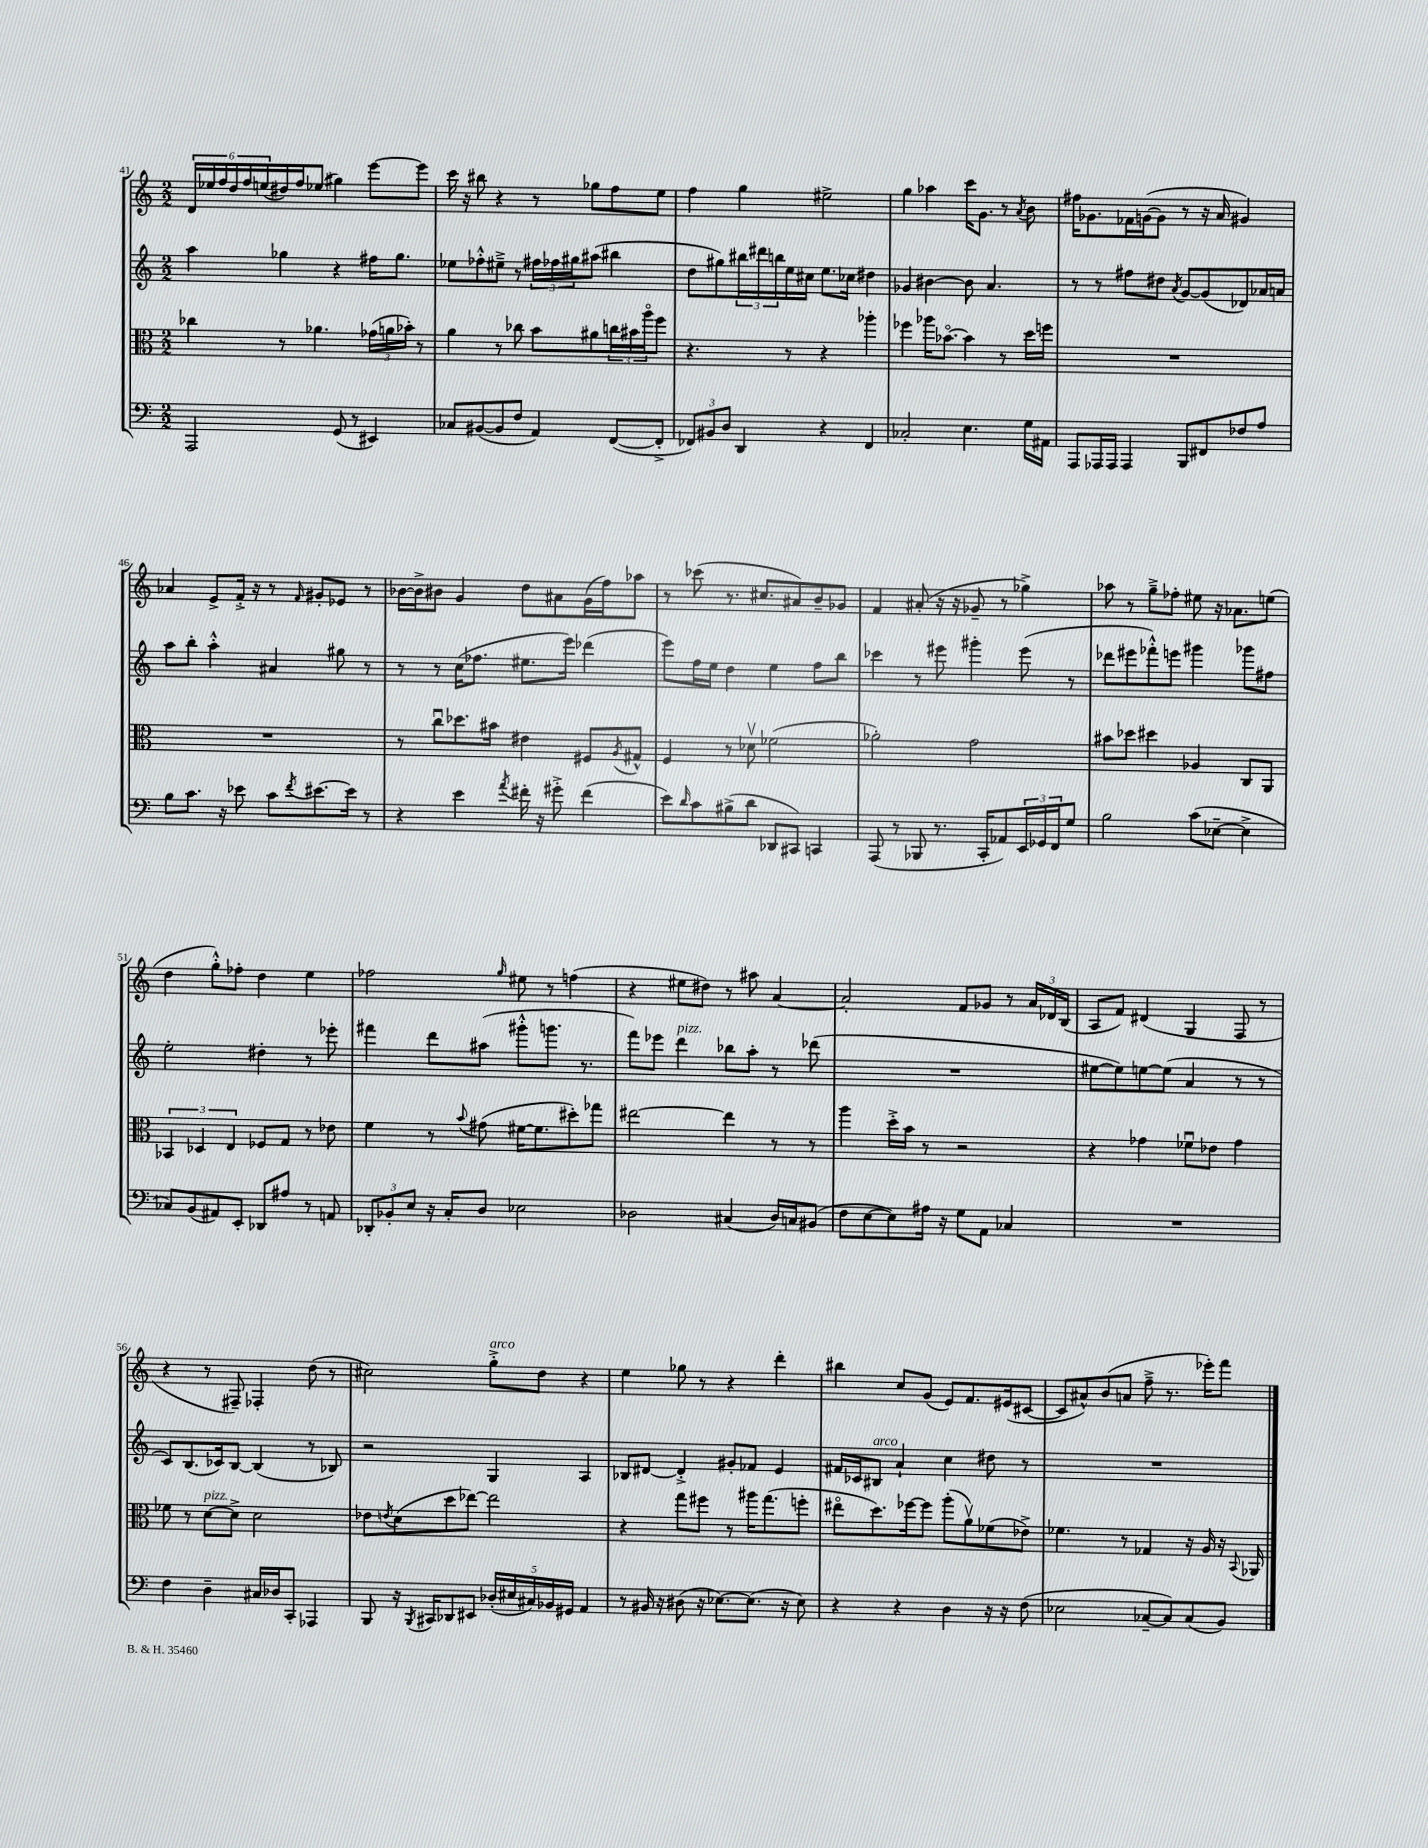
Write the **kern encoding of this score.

**kern	**kern	**kern	**kern
*part4	*part3	*part2	*part1
*staff4	*staff3	*staff2	*staff1
*clefF4	*clefC3	*clefG2	*clefG2
*k[]	*k[]	*k[]	*k[]
*M2/2	*M2/2	*M2/2	*M2/2
=41	=41	=41	=41
2AAA/	4cc-X\	4aa\	24d/LL
.	.	.	24ee-X/
.	.	.	24ff/
.	.	.	24dd/
.	.	.	24ff/
.	.	.	(24een/
.	8r	4gg-X\	16dd#X/)
.	.	.	16ff/J
.	4.a-X\	.	(8ee-X/J
(8GG/	.	4r	4gg#X\)
8r	.	.	.
4EE#X/)	(24g-X\LL	16ff#X\KL	[8eee\L
.	24an\	.	.
.	.	8.gg-\J	.
.	24b-X'\JJ)	.	.
.	8r	.	8eee\J]
=42	=42	=42	=42
8C-X/L	4a\	8ee-X\L	16ccc\
.	.	.	16r
([8BB#X/	.	8ff-X'^^\	8bb#X\
8BB#/]	8r	8ee#X~^\J	4r
8F/J	8cc-X\	8r	.
4AA/)	8b\L	24ff#X\LL	8r
.	.	24ff-X\	.
.	.	24gg#X\J	.
.	8a#X\	(8aa#X\J	8gg-X\L
([8FF/L	24ccn\L	4bb#X\	8ff\
.	24b#X\	.	.
.	24aa\J	.	.
8FF'^/J]	8ff\J	.	8ee\J
=43	=43	=43	=43
12FF-X/L)	4.r	8dd\L	4ff\
12BB#X/	.	.	.
.	.	8gg#X\)	.
12D/J	.	.	.
4DD/	.	24bb#X\L	4gg\
.	.	24ddd#X\	.
.	.	24bbn\	.
.	8r	16ee\	.
.	.	16cc#X\JJ	.
4r	4r	8.ee\L	2ee#X^\
.	.	16cc-X\Jk	.
4FF-/	4aa-X'\	4dd#X\	.
=44	=44	=44	=44
2C-X'/	4ff-X\	4g-X/	4gg\
.	16aa-X\KL	[4b#X\	4aa-X\
.	[8.b-X\J	.	.
4.E\	4b-\]	8b#\]	16ccc\KL
.	.	.	8.g\J
.	.	4.a/	.
.	8r	.	8r
.	.	.	8qa/
16G\LL	16dd\LL	.	8b\
16AA#X\JJ	16ffn\JJ	.	.
=45	=45	=45	=45
8AAA/L	1r	8r	16ff#X\KL
.	.	.	8.g-X\
16AAA-X/L	.	8r	.
16AAA-/JJ	.	.	.
4AAA-/	.	8ff#X\L	16f-X\L
.	.	.	([16gn\J
.	.	8dd#X\J	8g\J]
.	.	8qa/	.
8BBB/L	.	[8g/L	8r
8FF#X/	.	(8g/]	16r
.	.	.	16a/
8F-X/	.	8d-X/)	4g#X/)
8A/J	.	16a-X/L	.
.	.	16an/JJ	.
!!LO:LB:g=z
=46	=46	=46	=46
8B\L	1r	8aa\L	4a-X/
8.c\J	.	8bb'\J	.
.	.	4aa'^^\	8e^/L
16r	.	.	.
8e-X\	.	.	16f'^/Jk
.	.	.	16r
8c\L	.	4a#X/	8r
8qf/	.	.	16qqf/
[8.e#X\	.	.	8g#X'/L
.	.	8gg#X\	8e-X/J
16e#\Jk]	.	.	.
8r	.	8r	8r
=47	=47	=47	=47
4r	8r	8r	[16b-X\LL
.	.	.	16b-^\J]
.	8ccu\L	8r	8b#X\J
4e\	8.dd-X\	(16cc\KL	4g/
.	.	8.ff-X\J	.
.	16b#X\Jk	.	.
8qa/	.	.	.
16f#X'\	4e#X\	8.ee#X\L	8dd\L
16r	.	.	.
8g#X'^\	.	.	8a#X\
.	.	16eee\Jk)	.
(4f#\	8F#X/L	(4ddd-X\	(16g\L
.	.	.	16ff\J)
.	8qA/	.	.
.	8G#X^^/J	.	8aa-X\J
=48	=48	=48	=48
8e\L)	4F/	8eee\L)	8r
16qqd/	.	.	.
8c\	.	16ff\L	(8ccc-X\
.	.	16ee\JJ	.
(8B#X^\	8r	4dd\	8.r
8d\J	8d-Xv\	.	.
.	.	.	8.cc#X/L
8DD-X/L	(2f-X\	4ee\	.
8CC#X/J)	.	.	8a#X/)
4CCn/	.	8ff\L	8b~/
.	.	8bb\J	8g-X/J
=49	=49	=49	=49
(8AAA/	2a-X'\)	4ccc-X\	4f/
8r	.	.	.
8BBB-X/	.	8r	(8a#X'/
8.r	.	8eee#X\	16r
.	.	.	16r
.	2g\	4ggg#X'\	8g-X~/
16CC'/KL	.	.	.
8AA-X/)	.	.	8r
24EE/L	.	(8eee#\	4gg-X^\)
24GG-X/	.	.	.
24FF/J	.	.	.
8G/J	.	8r	.
=50	=50	=50	=50
2B\	8b#X\L	8ddd-X\L	8aa-X\
.	8dd-X\J	8eee#X\	8r
.	4dd#X\	8fff-X'^^\)	8gg~^\L
.	.	8eeen\J	8ff-X'\J
(8c\L	4A-X/	4ggg#X\	8ee#X\
[8E-X~\J	.	.	16r
.	.	.	8.a-X\L
4E-^\]	8C/L	8ggg-X\L	.
.	8AA/J	8ff#X\J	(8een\J
!!LO:LB:g=z
=51	=51	=51	=51
8C-X/L)	6BB-X/	2ee'\	4dd\
(8BB/	.	.	.
.	6D-X/	.	.
8AA#X/)	.	.	8gg'^^\L)
.	6E/	.	.
8EE'/J	.	.	8ff-X'\J
8DD-X/L	8F-X/L	4dd#X'\	4dd\
8A#X/J	8G/J	.	.
8r	8r	8r	4ee\
8AAn/	8e-X\	8eee-X'\	.
=52	=52	=52	=52
12DD-X'/L	4f\	4fff#X\	2ff-X\
12BB-X'/	.	.	.
12E/J	.	.	.
16r	8r	8ddd\L	.
16C'/KL	.	.	.
.	8qqb/	.	.
8D/J	(8g#X\	(8aa#X\J	.
.	.	.	16qqgg/
2E-X\	[16f#X\KL	8ggg#X'^^\L	8ee#X\
.	8.f#\]	.	.
.	.	8.gggn\J	8r
.	8dd#X'\)	.	(4ffn\
.	.	8.r	.
.	8gg-X\J	.	.
=53	=53	=53	=53
2D-X\	[2ee#X\	8fff\L)	4r
.	.	8eee-X\J	.
!	!	!LO:TX:a:i:t=pizz.	!
.	.	4ddd\	8ee#X\L
.	.	.	8dd#X\J)
(4C#X/	4ee#\]	8bb-X\L	8r
.	.	8aa'\J	8aa#X\
16D-/LL)	8r	8r	[4a/
16Cn/J	.	.	.
(8BB#X/J	8r	(8ddd-X\	.
=54	=54	=54	=54
8F\L	4aa\	1r	2a'/]
[8E\	.	.	.
8E\])	16dd'^\LL	.	.
.	16b\JJ	.	.
16A#X\Jk	8r	.	.
16r	.	.	.
8G\L	2r	.	8f/L
8AA\J	.	.	8g-X/J
4C-X/	.	.	8r
.	.	.	24a/LL
.	.	.	24d-X/
.	.	.	(24B/JJ
=55	=55	=55	=55
1r	4r	[8ee#X\L	8A/L
.	.	8ee#\])	8f/J)
.	4g-X\	[8een\	(4d#X/
.	.	(8ee\J]	.
.	8f-Xu\L	4a/	4G/
.	8e-X\J	.	.
.	4g-\	8r	8F/
.	.	8r	8r
!!LO:LB:g=z
=56	=56	=56	=56
4F\	8f-X\	8c/L)	4r
.	8r	(8.B/	.
!	!LO:TX:a:i:t=pizz.	!	!
4D~\	[8d\L	.	8r
.	.	16c-X/k)	.
.	8d^\J]	[8B/J	8F#X~/)
16C#X/LL	2d\	(4B/]	4F-X'/
16D-X/J	.	.	.
8CC'/J	.	.	.
4AAA-X/	.	8r	(8dd\
.	.	8B-X/)	8r
=57	=57	=57	=57
8BBB/	8e-X\L	2r	2cc#X\)
.	8qen/	.	.
16r	(8d\	.	.
8qBBB/	.	.	.
16CC#X/KL	.	.	.
8DD-X/	8dd\	.	.
8EE#X/J	[8ee-X\J)	.	.
!	!	!	!LO:TX:a:i:t=arco
(20D-X'/LL	2ee-\]	4G/	8gg'^\L
20E#X/	.	.	.
20C#X/)	.	.	.
.	.	.	8dd\J
20BB-X/	.	.	.
20GG#X/JJ	.	.	.
4AA/	.	4A/	4r
=58	=58	=58	=58
8r	4r	8B-X/L	4ee\
16BB#X/	.	[8d#X/J	.
16r	.	.	.
(8D#X\	8gg\L	4d#'^/]	8gg-X\
16r	8ff#X\J	.	8r
[8.E-X\L)	.	.	.
.	8r	8g#X'/L	4r
(8.E-\J]	16aa#X\KL	8f-X/J	.
.	(8.gg\	.	.
.	.	4e/	4ddd'\
16r	.	.	.
8E-\)	8ffn'\J	.	.
=59	=59	=59	=59
4r	8ee#X\L	16f#X/LL	4bb#X\
.	.	16c-X/J	.
!	!	!LO:TX:a:i:t=arco	!
.	8.dd\)	8B#X/J	.
4r	.	4a`/	8cc/L
.	[16ff-X\k	.	.
.	8ff-\J]	.	(8g/J
4D\	(8aa'\L	4cc\	8e/L)
.	8av\)	.	8.f/
16r	(8f-X\	8dd#X\	.
16r	.	.	(16e#X/k
(8F\	8e-X^\J)	8r	[8c#X/J
=60	=60	=60	=60
2E-X\	4.f-X\	1r	8c#/L]
.	.	.	8a#X^^/)
.	.	.	(8b/
.	8r	.	8an/J
[8C-X~/L	4G-X/	.	8ff~^\
8C-/])	.	.	8.r
(8C-/	16r	.	.
.	16A/	.	16eee-X'\KL)
8BB/J)	16r	.	8fff\J
.	8qqBB/	.	.
.	16AA-X/	.	.
==	==	==	==
*-	*-	*-	*-
